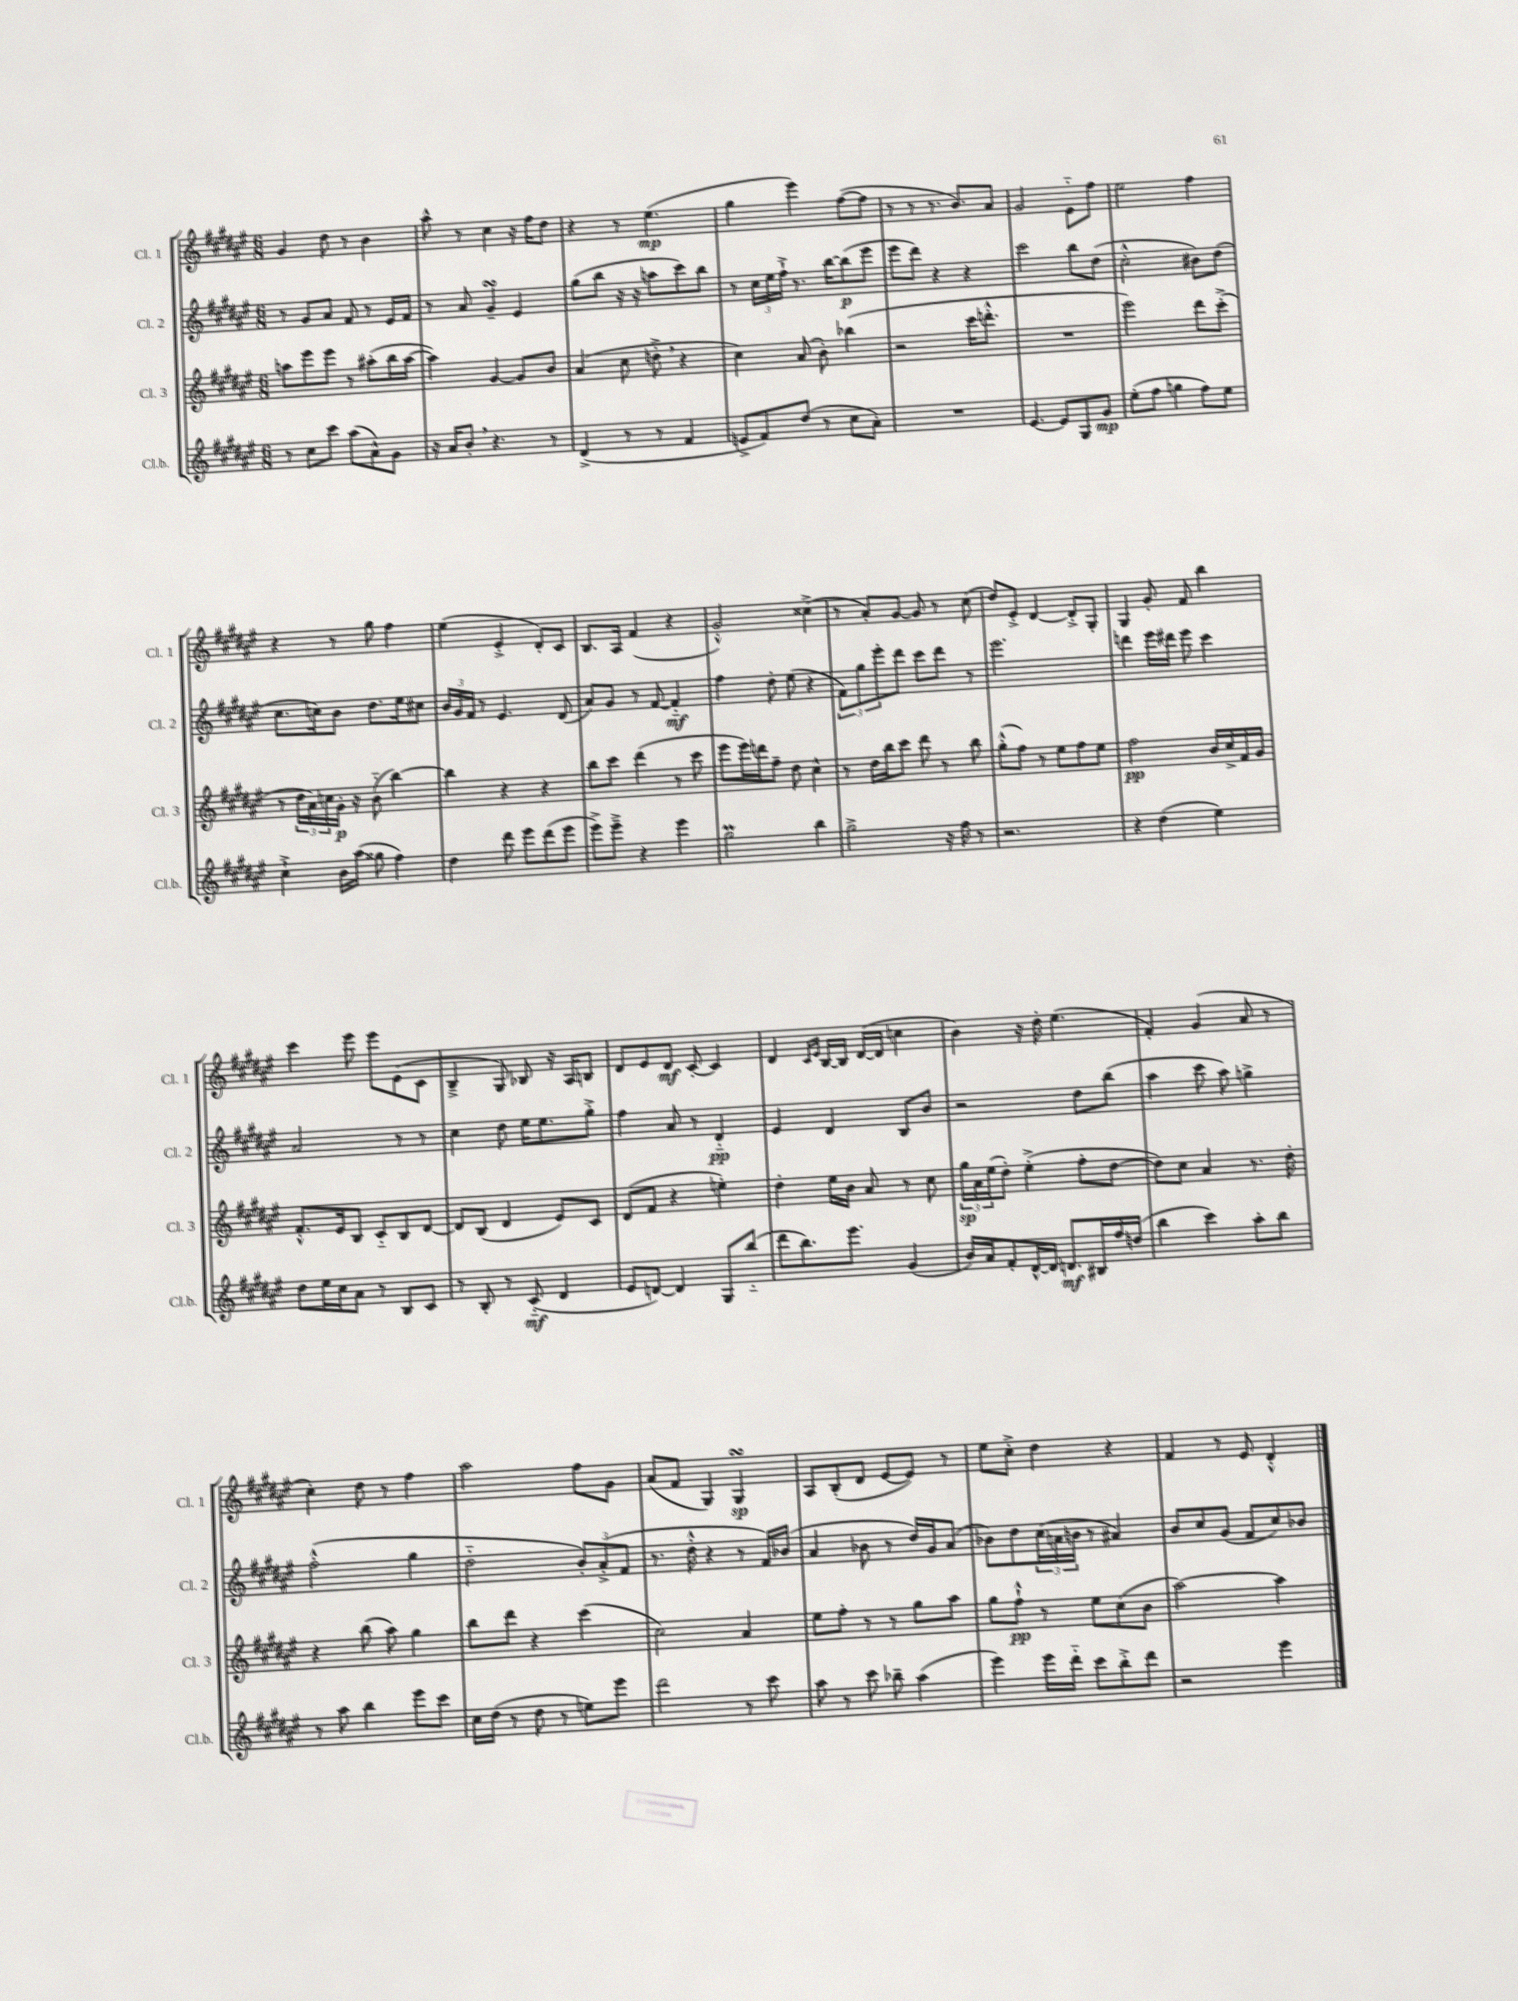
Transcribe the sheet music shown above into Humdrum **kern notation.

**kern	**dynam	**kern	**dynam	**kern	**dynam	**kern	**dynam
*part4	*part4	*part3	*part3	*part2	*part2	*part1	*part1
*staff4	*staff4	*staff3	*staff3	*staff2	*staff2	*staff1	*staff1
*I"Cl.b.	*	*I"Cl. 3	*	*I"Cl. 2	*	*I"Cl. 1	*
*I'Cl.b.	*	*I'Cl. 3	*	*I'Cl. 2	*	*I'Cl. 1	*
*clefG2	*	*clefG2	*	*clefG2	*	*clefG2	*
*k[f#c#g#d#a#e#]	*	*k[f#c#g#d#a#e#]	*	*k[f#c#g#d#a#e#]	*	*k[f#c#g#d#a#e#]	*
*M6/8	*	*M6/8	*	*M6/8	*	*M6/8	*
=54	=54	=54	=54	=54	=54	=54	=54
8r	.	8aan\L	.	8r	.	4g#/	.
8cc#\L	.	8eee#\	.	8g#/L	.	.	.
8ccc#\J	.	8eee#\J	.	8a#/J	.	8dd#\	.
(8aa#\L	.	8r	.	8f#/	.	8r	.
8a#^^\)	.	(8aa#X'\L	.	8r	.	4b\	.
8g#\J	.	16bb\L	.	16e#/LL	.	.	.
.	.	[16aa#\JJ	.	16f#/JJ	.	.	.
=55	=55	=55	=55	=55	=55	=55	=55
16r	.	4aa#\])	.	8r	.	8aa#^^\	.
16a#/KL	.	.	.	.	.	.	.
8b',/J	.	.	.	8a#/	.	8r	.
4.r	.	[4g#/	.	4g#sSSS~/	.	4cc#\	.
.	.	8g#/L]	.	4e#/	.	16r	.
.	.	.	.	.	.	16ff#\KL	.
8r	.	8b/J	.	.	.	8dd#\J	.
=56	=56	=56	=56	=56	=56	=56	=56
(4d#^/	.	(4a#/	.	(8gg#\L	.	4r	.
.	.	.	.	8bb\J	.	.	.
8r	.	8cc#\	.	16r	.	8r	.
.	.	.	.	16r	.	.	.
8r	.	8ddn'^,\	.	8aan\L	.	(4.ee#\	mp
4f#/	.	4r	.	8ccc#\)	.	.	.
.	.	.	.	8bb\J	.	.	.
=57	=57	=57	=57	=57	=57	=57	=57
8en^/L	.	4cc#\)	.	8r	.	4gg#\	.
8f#/)	.	.	.	24cc#\LL	.	.	.
.	.	.	.	24ee#\	.	.	.
.	.	.	.	24ff#`^\JJ	.	.	.
(8dd#/J	.	(8a#/	.	8.r	.	4eee#\)	.
8r	.	8b'\)	.	.	.	.	.
.	.	.	.	[16bb\KL	.	.	.
8cc#\L	.	(4bb-X\	.	(8bb\]	p	([8ff#\L	.
8a#'\J)	.	.	.	8eee#\J	.	8ff#\J]	.
=58	=58	=58	=58	=58	=58	=58	=58
2.r	.	2r	.	8eee#\L	.	8r	.
.	.	.	.	8ddd#\J)	.	8r	.
.	.	.	.	4r	.	8.r	.
.	.	.	.	.	.	8.b/L)	.
.	.	16ccc#\KL	.	4r	.	.	.
.	.	8.dddn'^^\J	.	.	.	.	.
.	.	.	.	.	.	8a#/J	.
=59	=59	=59	=59	=59	=59	=59	=59
[4.e#/	.	2.r	.	2ccc#\	.	2g#/	.
8e#/L]	.	.	.	.	.	.	.
8G#/	.	.	.	8bb\L	.	8e#\L	.
8g#/J	mp	.	.	(8dd#\J	.	8ff#\J	.
=60	=60	=60	=60	=60	=60	=60	=60
(8ee#'\L	.	2eee#\)	.	2cc#'^^\	.	2ee#\	.
8ff#\J	.	.	.	.	.	.	.
4ggn\	.	.	.	.	.	.	.
8ff#\L)	.	8ddd#\L	.	8b#X\L)	.	4ff#\	.
8ee#\J	.	(8ccc#'^\J	.	(8dd#\J	.	.	.
!!LO:LB:g=z
=61	=61	=61	=61	=61	=61	=61	=61
4cc#`^\	.	8r	.	8.cc#\L	.	4r	.
.	.	24dd#\LL	.	.	.	.	.
.	.	24a#\)	.	.	.	.	.
.	.	.	.	16ccn\k)	.	.	.
.	.	24ccn\	.	.	.	.	.
16b\LL	.	16g#'\JJ	p	8b\J	.	8r	.
(16aa#\JJ	.	16r	.	.	.	.	.
8gg##X\	.	(8b\	.	8.dd#\L	.	8gg#\	.
4ff#\)	.	[4bb\)	.	.	.	4ff#\	.
.	.	.	.	16ee#\k	.	.	.
.	.	.	.	8cc#X\J	.	.	.
=62	=62	=62	=62	=62	=62	=62	=62
4dd#\	.	4bb\]	.	24b/LL	.	(4ee#\	.
.	.	.	.	24g#/	.	.	.
.	.	.	.	24f#/JJ	.	.	.
.	.	.	.	8r	.	.	.
8ddd#\	.	4r	.	4.e#/	.	4e#'^/	.
8eee#\L	.	.	.	.	.	.	.
(8ddd#\	.	4r	.	.	.	8d#'/L)	.
8eee#\J	.	.	.	(8d#/	.	8c#/J	.
=63	=63	=63	=63	=63	=63	=63	=63
8eee#^\L)	.	8bb\L	.	8a#/L)	.	8.B/L	.
8eee#~^\J	.	8ccc#\J	.	8g#/J	.	.	.
.	.	.	.	.	.	16A#/Jk	.
4r	.	(4ddd#\	.	8r	.	(4f#/	.
.	.	.	.	[8f#/	.	.	.
4eee#\	.	8r	.	4f#/]	mf	4r	.
.	.	8ccc#\	.	.	.	.	.
=64	=64	=64	=64	=64	=64	=64	=64
2gg#M\	.	8eee#\L	.	4ff#\	.	2g#'^^/)	.
.	.	16eee#\L)	.	.	.	.	.
.	.	16dddn\J	.	.	.	.	.
.	.	8ff#~\J	.	8dd#'\	.	.	.
.	.	8dd#\	.	(8ee#\	.	.	.
4bb\	.	4cc#^^\	.	4r	.	(4cc##X^\	.
=65	=65	=65	=65	=65	=65	=65	=65
2gg#^\	.	8r	.	12f#\L)	.	8r	.
.	.	.	.	12gg#\	.	.	.
.	.	16dd#\LL	.	.	.	8a#'/L)	.
.	.	.	.	12eee#'\	.	.	.
.	.	16bb\J	.	.	.	.	.
.	.	8ccc#\J	.	8ddd#\J	.	[8g#/J	.
.	.	8ddd#\	.	8ccc#\L	.	8g#/]	.
16r	.	8r	.	8ddd#\J	.	8r	.
16ff#\	.	.	.	.	.	.	.
8r	.	8bb\	.	8r	.	(8cc#\	.
=66	=66	=66	=66	=66	=66	=66	=66
2.r	.	(8gg#'^^\L	.	2.eee#\	.	8dd#/L)	.
.	.	8ff#\J)	.	.	.	8e#'^/J	.
.	.	8r	.	.	.	[4d#/	.
.	.	8ee#\L	.	.	.	.	.
.	.	8ff#\	.	.	.	8d#'^/L]	.
.	.	8ee#\J	.	.	.	8G#'/J	.
=67	=67	=67	=67	=67	=67	=67	=67
4r	.	2ff#\	pp	4dddn\	.	4G#/	.
(4dd#\	.	.	.	16eee#\LL	.	8g#'/	.
.	.	.	.	16ddd#X\JJ	.	.	.
.	.	.	.	8eee#\	.	8f#/	.
4ee#\)	.	16b/LL	.	4ccc#\	.	4bb\	.
.	.	16cc#^/	.	.	.	.	.
.	.	16f#/	.	.	.	.	.
.	.	16g#/JJ	.	.	.	.	.
!!LO:LB:g=z
=68	=68	=68	=68	=68	=68	=68	=68
8dd#\L	.	8.f#'^^/L	.	2a#/	.	4ccc#\	.
16ee#\L	.	.	.	.	.	.	.
16cc#\J	.	16e#/k	.	.	.	.	.
8a#\J	.	8B/J	.	.	.	8eee#\	.
8r	.	8c#/L	.	.	.	8eee#\L	.
8B/L	.	8B/	.	8r	.	(8e#\	.
8c#/J	.	[8d#/J	.	8r	.	8c#\J	.
=69	=69	=69	=69	=69	=69	=69	=69
8r	.	8d#/L]	.	4cc#\	.	4B~^/	.
8B'/	.	(8B/J	.	.	.	.	.
8r	.	4d#/	.	8dd#\	.	8G#/)	.
(8c#/	mf	.	.	16ee#\KL	.	8B-X/	.
.	.	.	.	8.ee#\	.	.	.
4d#/	.	8e#/L)	.	.	.	16r	.
.	.	.	.	.	.	16A#/KL	.
.	.	8c#/J	.	8gg#'^\J	.	8Bn/J	.
=70	=70	=70	=70	=70	=70	=70	=70
8e#/L	.	(8d#/L	.	4ff#\	.	8d#/L	.
[8dn/J)	.	8f#/J	.	.	.	8e#/	.
4d/]	.	4r	.	8a#/	.	8d#/J	mf
.	.	.	.	8r	.	[8c#'/	.
8G#/L	.	4een'\)	.	4d#/	pp	4c#/]	.
(8bb/J	.	.	.	.	.	.	.
=71	=71	=71	=71	=71	=71	=71	=71
8ddd#\L	.	4dd#'\	.	4e#/	.	4d#/	.
8.bb\)	.	.	.	.	.	.	.
.	.	.	.	.	.	16qqc#/LL	.
.	.	.	.	.	.	16qqe#/JJ	.
.	.	16ee#\LL	.	4d#/	.	[16B/LL	.
8.eee#\J	.	16b\JJ	.	.	.	16B/JJ]	.
.	.	8a#/	.	.	.	([16d#/LL	.
.	.	.	.	.	.	16d#/JJ]	.
(4g#/	.	8r	.	8B/L	.	4ccn\	.
.	.	8cc#\	.	8b/J	.	.	.
=72	=72	=72	=72	=72	=72	=72	=72
16b/LL)	.	24gg#\LL	sp	2r	.	4b\)	.
.	.	24a#\	.	.	.	.	.
16a#/J	.	.	.	.	.	.	.
.	.	(24ee#\J	.	.	.	.	.
8f#'/	.	8dd#'\J)	.	.	.	.	.
[16d#^^/L	.	(4ee#'^\	.	.	.	16r	.
16d#/JJ]	.	.	.	.	.	16dd#'\	.
8.dn/L	mf	.	.	.	.	(4.ee#\	.
.	.	8ff#'\L	.	8dd#\L	.	.	.
16B#X/L	.	.	.	.	.	.	.
16ff#/	.	[8dd#\J	.	(8bb\J	.	.	.
(16ddn/JJ	.	.	.	.	.	.	.
=73	=73	=73	=73	=73	=73	=73	=73
4bb\	.	8dd#\L])	.	4aa#\	.	4f#'/)	.
.	.	8cc#\J	.	.	.	.	.
4ccc#\)	.	4a#/	.	8ccc#\	.	(4g#/	.
.	.	.	.	8aa#\)	.	.	.
8aa#'\L	.	8.r	.	4ggn^\	.	8a#/	.
8bb\J	.	.	.	.	.	8r	.
.	.	16dd#'\	.	.	.	.	.
!!LO:LB:g=z
=74	=74	=74	=74	=74	=74	=74	=74
8r	.	4r	.	(2ff#'^^\	.	4cc#'\)	.
8aa#\	.	.	.	.	.	.	.
4bb\	.	(8bb\	.	.	.	8dd#\	.
.	.	8aa#\)	.	.	.	8r	.
8eee#\L	.	4gg#\	.	4gg#\	.	4ff#\	.
8ccc#\J	.	.	.	.	.	.	.
=75	=75	=75	=75	=75	=75	=75	=75
16cc#\LL	.	8bb\L	.	2dd#\	.	2aa#\	.
(16dd#\JJ	.	.	.	.	.	.	.
8r	.	8ddd#\J	.	.	.	.	.
8dd#\	.	4r	.	.	.	.	.
8r	.	.	.	.	.	.	.
8een\L)	.	(4ccc#\	.	12b'/L)	.	8ff#\L	.
.	.	.	.	(12a#'^/	.	.	.
8eee#\J	.	.	.	.	.	8g#\J	.
.	.	.	.	12f#/J	.	.	.
=76	=76	=76	=76	=76	=76	=76	=76
2ddd#\	.	2cc#\)	.	8.r	.	(8a#/L	.
.	.	.	.	.	.	8f#/J	.
.	.	.	.	16dd#'^^\	.	.	.
.	.	.	.	4r	.	4G#/)	.
8r	.	4a#/	.	8r	.	4G#sSSS/	sp
8ccc#\	.	.	.	16f#/LL)	.	.	.
.	.	.	.	(16b-X/JJ	.	.	.
=77	=77	=77	=77	=77	=77	=77	=77
8aa#\	.	8ee#\L	.	4a#/	.	8A#/L	.
8r	.	8ff#'\J	.	.	.	(8B'/	.
8ccc#\	.	8r	.	8b-X\	.	8d#/J	.
8bb-X~\	.	8r	.	8r	.	[8e#/L	.
(4aa#\	.	8gg#\L	.	16dd#/LL)	.	8e#/J])	.
.	.	.	.	16g#/J	.	.	.
.	.	8aa#\J	.	(8a#/J	.	8r	.
=78	=78	=78	=78	=78	=78	=78	=78
4eee#\)	.	8gg#\L	.	8b-X\L)	.	8ee#\L	.
.	.	8ff#`^^\J	pp	8dd#\	.	8cc#'^\J	.
16eee#\LL	.	8r	.	(24cc#\L	.	4dd#\	.
.	.	.	.	24an\	.	.	.
16ddd#\JJ	.	.	.	.	.	.	.
.	.	.	.	24bn\JJ	.	.	.
8ccc#\L	.	8ee#\L	.	8r	.	.	.
8bb'^\	.	(8cc#\	.	4a#X/)	.	4r	.
8ddd#\J	.	8b\J	.	.	.	.	.
=79	=79	=79	=79	=79	=79	=79	=79
2r	.	[2aa#\)	.	8b/L	.	4f#/	.
.	.	.	.	8cc#/	.	.	.
.	.	.	.	(8g#/J	.	8r	.
.	.	.	.	8f#/L	.	8e#/	.
4eee#\	.	4aa#\]	.	8cc#/)	.	4d#'^^/	.
.	.	.	.	8b-X/J	.	.	.
==	==	==	==	==	==	==	==
*-	*-	*-	*-	*-	*-	*-	*-
